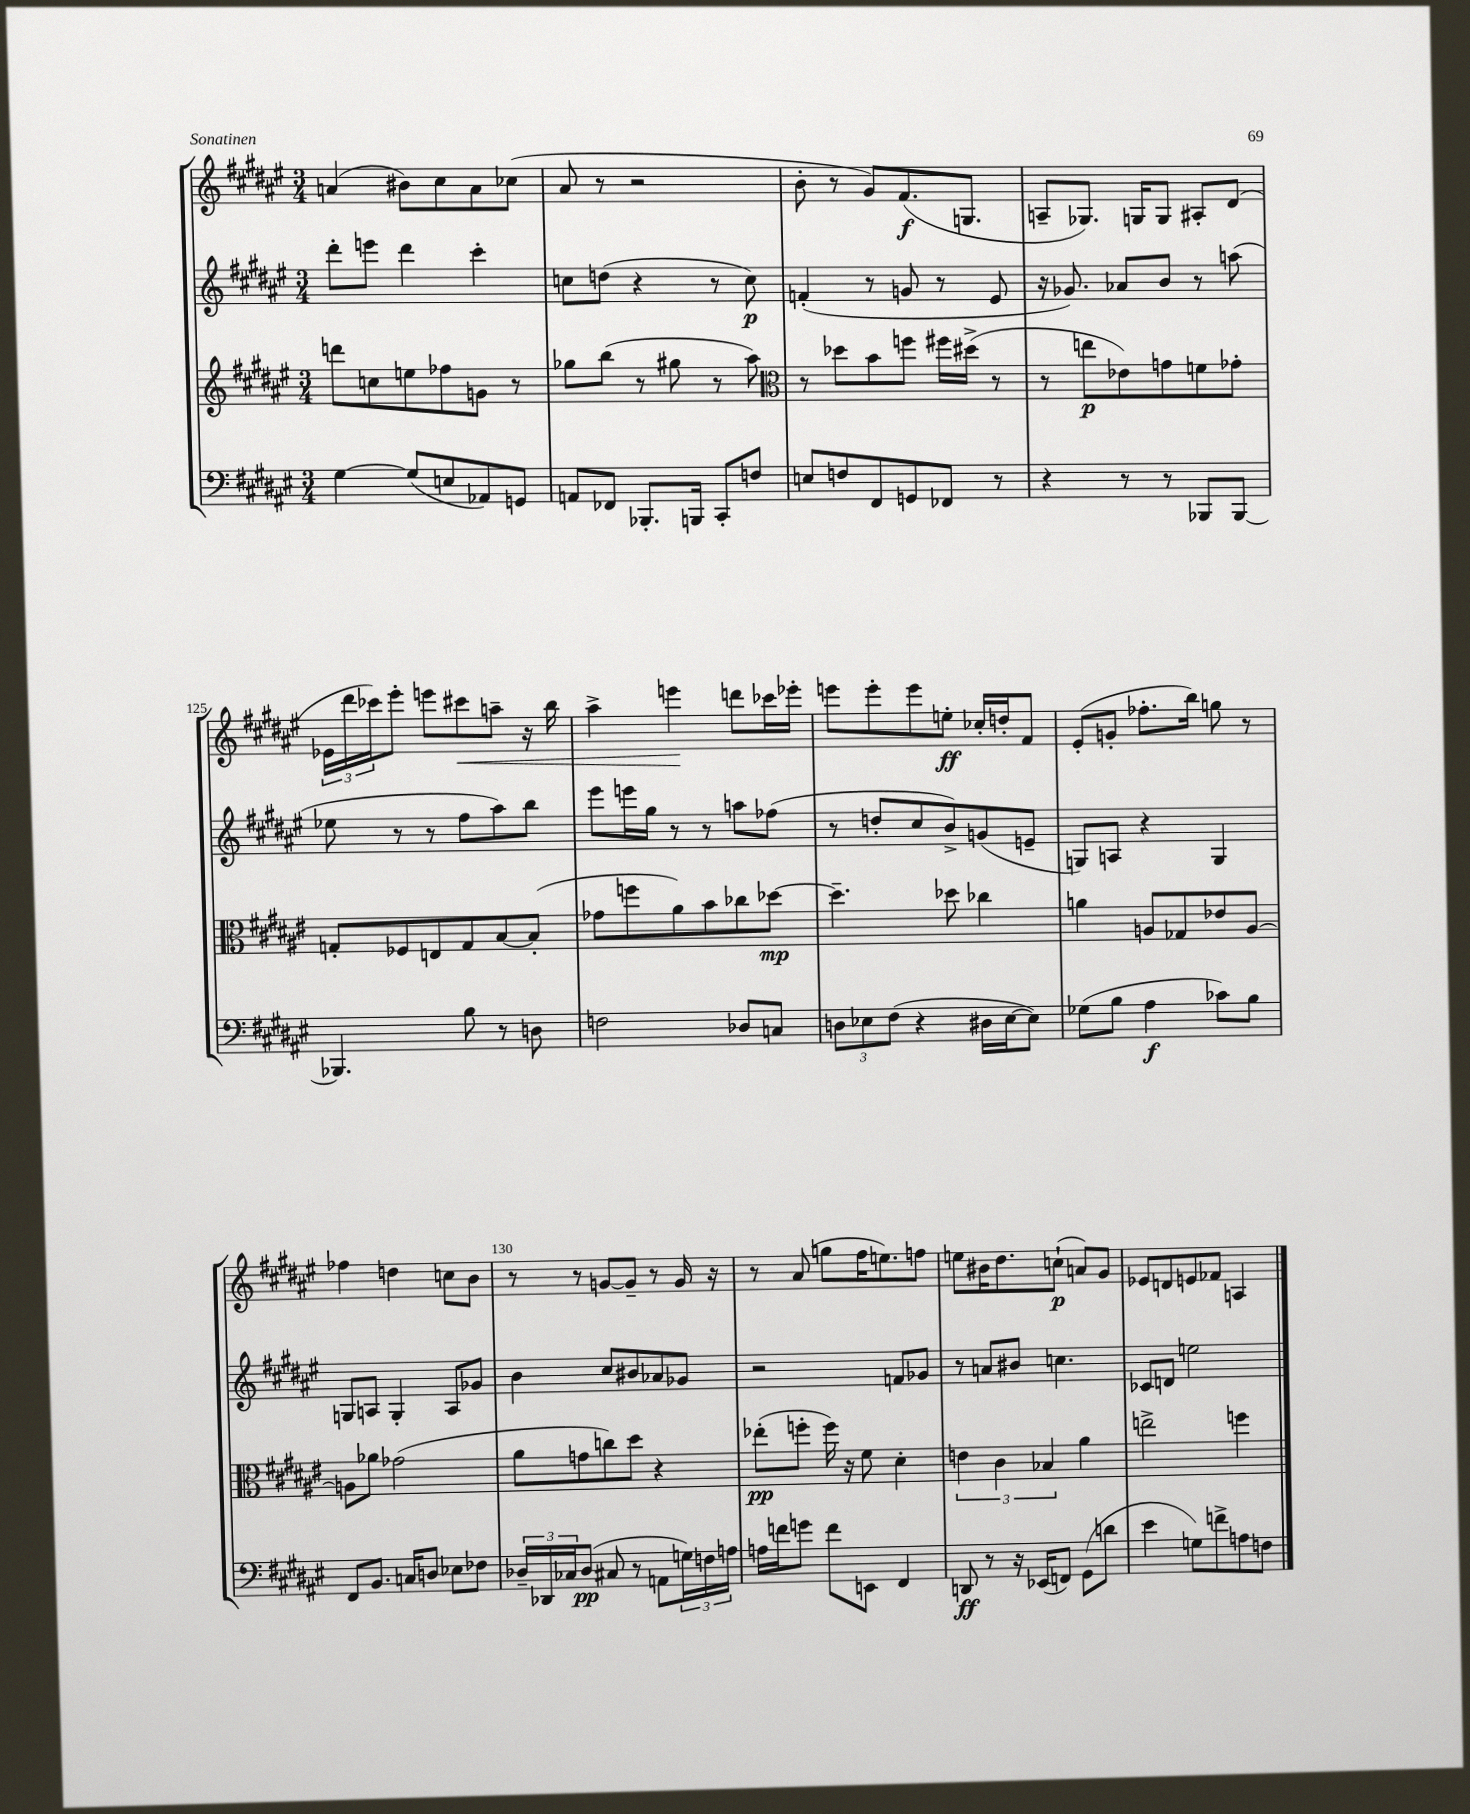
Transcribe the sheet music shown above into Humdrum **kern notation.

**kern	**kern	**kern	**kern
*staff4	*staff3	*staff2	*staff1
*clefF4	*clefG2	*clefG2	*clefG2
*k[f#c#g#d#a#e#]	*k[f#c#g#d#a#e#]	*k[f#c#g#d#a#e#]	*k[f#c#g#d#a#e#]
*M3/4	*M3/4	*M3/4	*M3/4
[4G#\	8ddd\L	8ddd#'\L	(4a/
.	8cc\	8eee\J	.
(8G#/]L	8ee\	4ddd#\	8b#\L)
8E/	8ff-\	.	8cc#\
8AA-/)	8g\J	4ccc#'\	8a\
8GG/J	8r	.	(8cc-\J
=	=	=	=
8AA/L	8gg-\L	8cc\L	8a#/
8FF-/J	(8bb\J	(8dd\J	8r
8.BBB-'/L	8r	4r	2r
.	8gg#\	.	.
16BBB/Jk	.	.	.
8CC#'/L	8r	8r	.
8F/J	8aa#\)	8cc\)	.
=	=	=	=
*	*clefC3	*	*
8E/L	8r	(4f'/	8b'\
8F/	8dd-\L	.	8r
8FF#/	8b\	8r	8g#/L)
8GG/	8ff\J	8g/	(8.f#/
8FF-/J	16ff#\LL	8r	.
.	(16dd#^\JJ	.	8.G/J
8r	8r	8e#/	.
=	=	=	=
4r	8r	16r	8A~/L
.	.	8.g-/)	.
.	8ee\L	.	8.G-/J)
8r	8e-\)	8a-/L	.
.	.	.	16G/LK
8r	8g\	8b/J	8G/J
8BBB-/L	8f\	8r	8A#'/L
[8BBB-/J	8g-'\J	(8aa\	(8d#/J
=	=	=	=
4.BBB-/]	8G'/L	8ee-\	24e-\LL
.	.	.	24ddd#\
.	.	.	24ccc-\J)
.	8F-/	8r	8eee#'\J
.	8E/	8r	8eee\L
8B\	8G/	8ff#\L	8ccc#\
8r	[8B/	8aa#\)	8aa~\J
8D\	(8B'/]J	8bb\J	16r
.	.	.	16bb\
=	=	=	=
2F\	8g-\L	8eee#\L	4aa#^\
.	8ff\	16eee\L	.
.	.	16gg#\JJ	.
.	8a#\)	8r	4eee\
.	8b\	8r	.
8D-/L	8cc-\	8aa\L	8ddd\L
8C/J	[8dd-\J	(8ff-\J	16ccc-\L
.	.	.	16eee-'\JJ
=	=	=	=
12D\L	4.dd-~\]	8r	8eee\L
12E-\	.	.	.
.	.	8dd'/L	8eee'\
(12F#\J	.	.	.
4r	.	8cc#/	8eee\
.	8dd-\	8b^/)	8ee'\J
16D#\LL	4cc-\	(8g/	16cc-'/LL
[16E-\J	.	.	16dd'/J
8E-\]J)	.	8e~/J	8f#/J
=	=	=	=
(8G-\L	4a\	8G/L)	(8e#'/L
8B\J	.	8A/J	8g'/J
4A#\	8A/L	4r	8.ff-'\L
.	8G-/	.	.
.	.	.	16bb\Jk)
8c-\L)	8e-/	4G/	8gg\
8B\J	[8A/J	.	8r
=	=	=	=
8FF#/L	8A\]L	8G/L	4ff-\
8.BB/J	8a-\J	8A/J	.
.	(2g-\	4G'/	4dd\
16C/LK	.	.	.
8D/J	.	.	.
8E-\L	.	8A/L	8cc\L
8F-\J	.	8g-/J	8b\J
=	=	=	=
24D-~/LL	8a#\L	4b\	8r
24DD-/	.	.	.
24C-/J	.	.	.
(8D-/J	8g\	.	8r
8C#/	8cc\)	8cc#/L	[8g/L
8r	8dd#\J	8b#/	8g~/]J
8AA\L	4r	8a-/	8r
24G\L)	.	8g-/J	16g/
24F\	.	.	.
.	.	.	16r
24A\JJ	.	.	.
=	=	=	=
16A\LL	(8ee-'\L	2r	8r
16f\J	.	.	.
8g\J	8ff'\J	.	(8a#/
8f\L	16ff\)	.	8gg\L
.	16r	.	.
8EE\J	8f#\	.	16ff#\K
.	.	.	8.ee\)
4FF#/	4d#'\	8f/L	.
.	.	8g-/J	8ff\J
=	=	=	=
8DD/	6e\	8r	8ee\L
8r	.	8a/L	16b#\K
.	6c#\	.	.
.	.	.	8.dd#\
16r	.	8b#/J	.
(16EE-/LK	.	.	.
.	6B-/	.	.
8FF/J)	.	4.cc\	(8cc`\J
(8GG#\L	4a#\	.	8a/L)
8d\J	.	.	8g#/J
=	=	=	=
4e#\	2ee^\	8c-/L	8e-/L
.	.	8d/J	8d/
8G\L)	.	2ee\	8e/
8f^\	.	.	8f-/J
8A\	4ff\	.	4A/
8F\J	.	.	.
==	==	==	==
*-	*-	*-	*-
